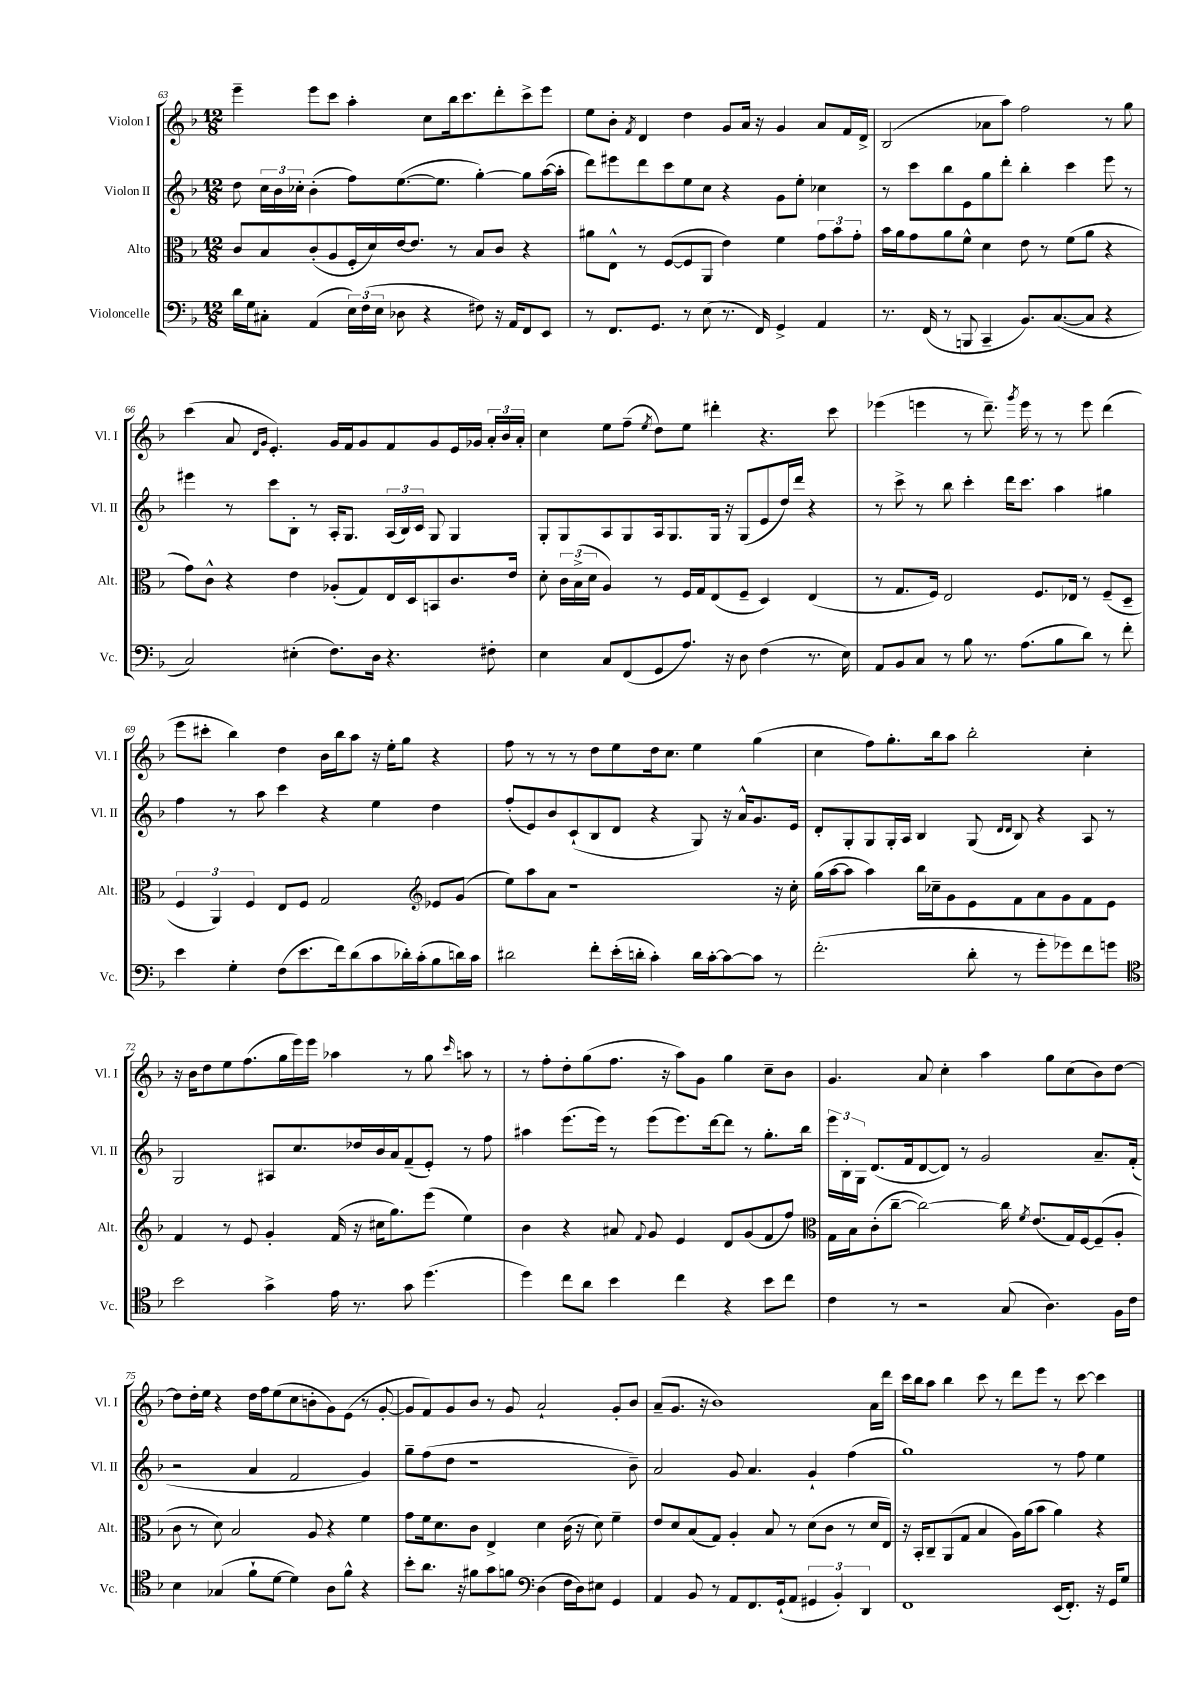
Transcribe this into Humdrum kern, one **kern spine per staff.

**kern	**kern	**kern	**kern
*staff4	*staff3	*staff2	*staff1
*clefF4	*clefC3	*clefG2	*clefG2
*k[b-]	*k[b-]	*k[b-]	*k[b-]
*M12/8	*M12/8	*M12/8	*M12/8
16d	8c	8dd	4eee~
16G	.	.	.
8C#'	8B-	24cc	.
.	.	24b-	.
.	.	24cc-'	.
(4AA	(8c'	(4b-'	8eee
.	8A	.	8ccc
24E)	16F'	8ff)	4aa'
(24F	.	.	.
.	16d)	.	.
24E	.	.	.
8D-	[16e	([8.ee	.
.	8.e]	.	.
4r	.	.	8cc
.	.	8.ee]	.
.	8r	.	16bb-
.	.	.	8.ccc
8F#)	8B-	[4gg')	.
16r	8c	.	8ddd'
16AA	.	.	.
8FF	4r	8gg]	8ccc^
8EE	.	([16aa	8eee
.	.	16aa']	.
=	=	=	=
8r	8a#	8ddd)	8ee
8.FF	8E^^	8eee#	8b-'
.	.	.	8qf
.	8r	8ddd	4d
8.GG	.	.	.
.	([8F	8ccc	.
8r	8F]	8ee	4dd
(8E	8AA	8cc	.
8.r	4e)	4r	8g
.	.	.	16a
16FF)	.	.	16r
4GG^	4f	8g	4g
.	.	8ee'	.
4AA	12g	4cc-	8a
.	12b-	.	.
.	.	.	16f
.	12g'	.	.
.	.	.	16d^
=	=	=	=
8.r	16b-	8r	(2B-
.	16a	.	.
.	8g	8ccc	.
(16FF	.	.	.
8r	8a	8bb-	.
8BBB	8f^^	8e	.
4CC~	4d	8gg	8a-
.	.	8ddd'	8aa)
8.BB-)	8e	4bb-'	2ff
.	8r	.	.
([8.C	.	.	.
.	(8f	4ccc	.
8C]	8a	.	.
4r	4r	8eee	8r
.	.	8r	8gg
=	=	=	=
2C)	8g)	4eee#	(4ccc
.	8c^^	.	.
.	4r	8r	8a
.	.	.	16qqd
.	.	.	16qqg
.	.	8ccc	4.e')
(4E#'	4e	8B-'	.
.	.	8r	.
8.F)	(8A-'	16A'	16g
.	.	8.G	16f
.	8G)	.	8g
16D	.	.	.
4.r	16E	(24A	8f
.	.	24B-)	.
.	16D	.	.
.	.	24c	.
.	8BB	8G	8g
.	8.c	4G	16e
.	.	.	16g-
8F#'	.	.	24a'
.	.	.	24b-
.	16e	.	.
.	.	.	24a'
=	=	=	=
4E	8d'	8G'	4cc
.	24c	8G	.
.	(24B-^	.	.
.	24d	.	.
8C	4A)	8A	8ee
(8FF	.	8G	(8ff~
.	.	.	8qee
8GG	8r	16A	8dd)
.	.	8.G	.
8.A)	16F	.	8ee
.	16G	.	.
.	(8E	16G	4ddd#'
16r	.	16r	.
8D	8F~	(8G	.
(4F	4D)	8e	4.r
.	.	16dd)	.
.	.	16ddd	.
8.r	(4E	4r	.
.	.	.	8ccc
16E)	.	.	.
=	=	=	=
8AA	8r	8r	(4eee-
8BB-	8.G	8ccc^	.
8C	.	8r	4eee
.	16F)	.	.
8r	2E	8bb-	.
8B-	.	4ccc'	8r
8.r	.	.	8.ddd~)
.	.	16ddd	.
.	.	.	8qggg
(8.A	.	8.ccc	16eee
.	8.F	.	8r
8B-	.	4aa	8r
.	16E-	.	.
8d)	8r	.	8eee
8r	(8F~	4gg#	(4ddd
8f'	8D~	.	.
=	=	=	=
4e	6F	4ff	8eee
.	.	.	8ccc#'
.	6AA)	.	.
4G'	.	8r	4bb-)
.	6F	.	.
.	.	8aa	.
(8F	8E	4ccc	4dd
8.e	8F	.	.
.	2G	4r	16b-
16f)	.	.	16bb-
(8d	.	.	8aa
8c	.	4ee	16r
.	.	.	16ee'
16d-')	.	.	8gg
(16c'	.	.	.
*	*clefG2	*	*
8B-	8e-	4dd	4r
16d)	(8g	.	.
16c	.	.	.
=	=	=	=
2d#	8ee)	(8ff'	8ff
.	8aa	8e)	8r
.	8a	8b-	8r
.	1r	(8c`	8r
8f'	.	8B-	8dd
(16e'	.	8d	8ee
16d'	.	.	.
4c')	.	4r	16dd
.	.	.	8.cc
16d	.	8G)	4ee
[16c'	.	.	.
8c_	.	16r	.
.	.	16a^^	.
8c]	.	8.g	(4gg
8r	16r	.	.
.	16cc'	16e	.
=	=	=	=
(2.f'	(16gg	8d'	4cc
.	[16aa	.	.
.	8aa]	8G'	.
.	4aa)	8G	8ff)
.	.	16G'	8.gg'
.	.	16A	.
.	16bb-	4B-	.
.	16cc-~	.	16bb-
.	8g	.	8aa
8d'	8e	(8G	2bb-'
.	.	16qqd	.
.	.	16qqd	.
8r	8f	8B-)	.
8g'	8a	4r	.
8g-)	8g	.	.
8f	8f	8A	4cc'
8g	8e	8r	.
=	=	=	=
*clefC4	*	*	*
2b-	4f	2G	16r
.	.	.	16b-
.	.	.	8dd
.	8r	.	8ee
.	8e	.	(8.ff
4g^	4g'	8A#	.
.	.	.	16gg
.	.	8.cc	16eee)
.	.	.	16eee
16e	(16f	.	4aa-
8.r	16r	16dd-	.
.	16cc#	16b-	.
.	8.gg)	16a	.
8g	.	(8f~	8r
(4.dd	(8eee	8e')	8gg
.	.	.	16qqccc
.	4ee)	8r	8aa
.	.	8ff	8r
=	=	=	=
4dd)	4b-	4aa#	8r
.	.	.	8ff'
8cc	4r	(8.eee	8dd'
8a	.	.	(8gg
.	.	16eee)	.
4b-	8a#	8r	8.ff
.	8qqf	.	.
.	8g	(8eee	.
.	.	.	16r
4cc	4e	8.eee)	8aa)
.	.	.	8g
.	.	[16ddd	.
4r	8d	8ddd]	4gg
.	(8g	8r	.
8b-	8f	8.gg'	8cc~
8cc	8ff)	.	8b-
.	.	16bb-	.
=	=	=	=
*	*clefC3	*	*
4c	16G	24eee	4.g
.	.	24B-'	.
.	16B-	.	.
.	.	24G	.
.	(8c'	(8.d	.
8r	[8cc~	.	.
.	.	16f	.
2r	2cc_)	[8d	8a
.	.	8d])	4cc'
.	.	8r	.
.	.	2g	4aa
(8G	16cc]	.	.
.	8qf	.	.
.	(8.e	.	.
4.A)	.	.	8gg
.	16G)	.	(8cc
.	[16F	.	.
.	(8F~]	8.a~	8b-)
16F	8A'	.	[8dd
16c	.	(16f'	.
=	=	=	=
4B-	8c	2r	8dd]
.	8r	.	16dd'
.	.	.	16ee
(4G-	8d)	.	4r
.	2B-	.	.
8f`	.	4a	16dd
.	.	.	16ff
[8d	.	.	(8ee
4d])	.	2f	8cc
.	8A	.	8b'
8A	4r	.	8g)
8f^^	.	.	(8e
4r	4f	4g)	8r
.	.	.	[8g'
=	=	=	=
8b-'	8g	8gg~	8g]
8.a	16f	(8ff	8f)
.	8.d	.	.
.	.	8dd	8g
16r	.	.	.
8f#	8c	1r	8b-
8g	4E^	.	8r
8f	.	.	8g
*clefF4	*	*	*
(4D	4d	.	2a`
16F	(16c	.	.
16D)	16r	.	.
8E#	8d)	.	.
4GG	4f~	.	8g'
.	.	8b-~)	8b-
=	=	=	=
4AA	8e	2a	(8a~
.	8d	.	8.g
8BB-	(8B-	.	.
.	.	.	16r
8r	8G)	.	1b-)
8AA	4A'	8g	.
8.FF	.	4.a	.
.	8B-	.	.
(16GG`	.	.	.
8AA	8r	.	.
6GG#	(8d	4g`	.
.	8c	.	.
6BB-')	.	.	.
.	8r	(4ff	.
6DD	.	.	.
.	16d	.	16a
.	16E)	.	16ddd
=	=	=	=
1FF	16r	1gg)	16ccc
.	16BB-'	.	16bb-
.	8C~	.	8aa
.	(8AA	.	4bb-
.	8G	.	.
.	4B-	.	8ccc
.	.	.	8r
.	16A)	.	8ddd
.	(16a	.	.
.	8b-	.	8eee
(16EE	4a)	8r	8r
8.FF')	.	.	.
.	.	8ff	[8ccc
16r	4r	4ee	4ccc]
16GG	.	.	.
8G	.	.	.
==	==	==	==
*-	*-	*-	*-
